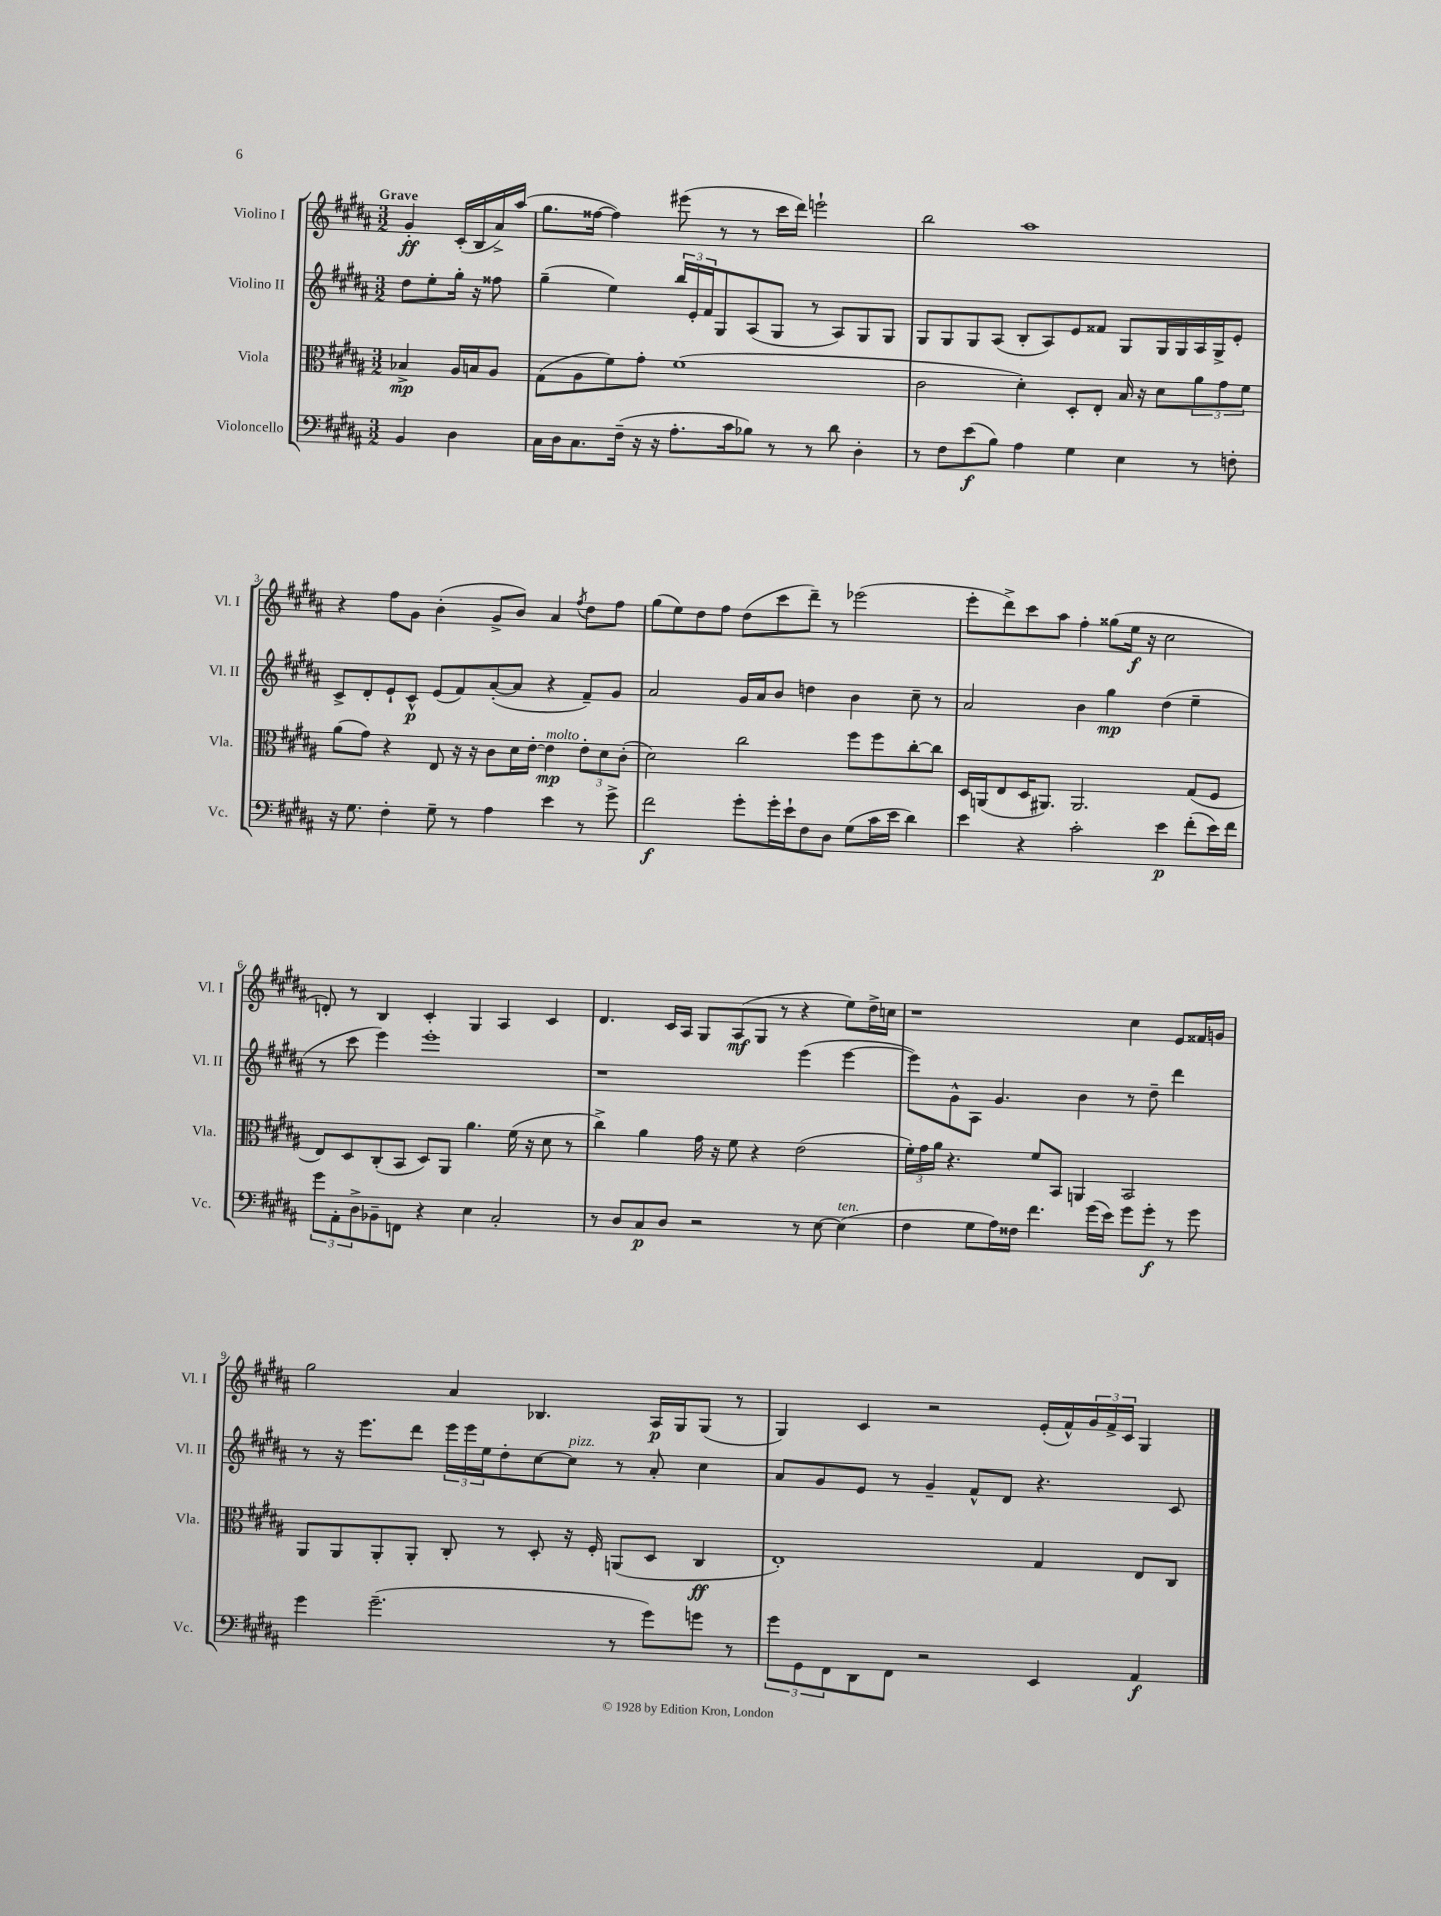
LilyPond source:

<<
\new StaffGroup <<
\new Staff = "s0" \with { instrumentName = "Violino I" shortInstrumentName = "Vl. I" } {
    \clef treble \key b \major \numericTimeSignature \time 3/2 \partial 2 \tempo "Grave"
    gis'4-.\ff cis'16-.( b16 ais'16->) ais''16( |
    gis''8. fisis''16~ fisis''4) eis'''8( r8 r8 cis'''16 dis'''16) e'''2-! |
    b''2 ais''1 |
    r4 fis''8 gis'8 b'4-.( gis'8-> b'8) ais'4 \acciaccatura { fis''8 } dis''8 fis''8 |
    gis''8( e''8) dis''8 fis''8 dis''8( cis'''8 dis'''8--) r8 ees'''2( |
    e'''8-. dis'''8->) cis'''8 ais''8 fis''4-. gisis''8( e''16\f r16 cis''2 |
    d'8-.) r8 b4 cis'4-. gis4 ais4 cis'4 |
    dis'4. cis'16 ais16 gis8 ais8\mf( gis8 r8 r4 e''8) dis''16-> c''16 |
    r1 cis''4 e'8 fisis'16 g'16 |
    gis''2 ais'4 bes4. ais16\p gis16 gis8( r8 |
    gis4) cis'4 r2 e'16-.( fis'16-^) \tuplet 3/2 { gis'16 fis'16-> cis'16 } gis4 \bar "|." |
}
\new Staff = "s1" \with { instrumentName = "Violino II" shortInstrumentName = "Vl. II" } {
    \clef treble \key b \major \numericTimeSignature \time 3/2 \partial 2
    dis''8 e''8-. gis''16-. r16 fisis''8 |
    gis''4--( e''4) \tuplet 3/2 { b''16 e'16-. fis'16 } gis8 ais8( gis8 r8 ais8) gis8 gis8 |
    gis8 gis8 gis8 ais8( b8-. ais8) e'8 fisis'8 gis8 gis16 gis16 ais16 gis16-> e'8-. |
    cis'8-> dis'8-. e'8-! cis'8-^\p e'8( fis'8) ais'8~-.( ais'8 r4 fis'8--) gis'8 |
    ais'2 gis'16 ais'16 b'8 d''4 b'4 cis''8-- r8 |
    ais'2 b'4 gis''4\mp dis''4( e''4-- |
    r8 cis'''8 e'''4) e'''1-. |
    r1 e'''4( e'''4~ |
    e'''8) gis'8-^ ais8 gis'4. b'4 r8 dis''8-- dis'''4 |
    r8 r16 e'''8. dis'''8 \tuplet 3/2 { e'''16 e'''16 e''16 } dis''8-. cis''8~ cis''8^\markup { \italic "pizz." } r8 ais'8-. cis''4 |
    ais'8 gis'8 e'8 r8 gis'4-- fis'8-^ dis'8 r4. cis'8 \bar "|." |
}
\new Staff = "s2" \with { instrumentName = "Viola" shortInstrumentName = "Vla." } {
    \clef alto \key b \major \numericTimeSignature \time 3/2 \partial 2
    bes4->\mp ais16 b16 ais8 |
    gis8( ais8 fis'8) gis'8-. fis'1( |
    cis'2 dis'4-.) dis8-. e8-. b16 r16 dis'8 \tuplet 3/2 { ais'8 gis'8 fis'8 } |
    ais'8( gis'8) r4 e8 r16 r16 cis'8 dis'16 e'16~-. e'4\mp^\markup { \italic "molto" } \tuplet 3/2 { e'8-. dis'8 cis'8-.( } |
    dis'2) cis''2 fis''8 fis''8 cis''8~-. cis''8 |
    dis16 a,16( e8 dis16 ais,8.) ais,2. gis8( fis8 |
    e8) dis8 cis8-.( b,8 dis8) ais,8 ais'4. fis'16( r16 dis'8 r8 |
    cis''4->) ais'4 gis'16 r16 fis'8 r4 e'2( |
    \tuplet 3/2 { fis'16-.) gis'16 ais'16 } r4. fis'8 b,8 a,4 b,2 |
    ais,8 ais,8 ais,8-. ais,8-. cis8-. r8 dis8-. r16 fis16-. a,8( dis8 cis4\ff |
    e1-.) gis4 e8 cis8 \bar "|." |
}
\new Staff = "s3" \with { instrumentName = "Violoncello" shortInstrumentName = "Vc." } {
    \clef bass \key b \major \numericTimeSignature \time 3/2 \partial 2
    b,4 dis4 |
    cis16 dis16 cis8. fis16--( r16 r16 ais8.-. cis'16 bes8) r8 r8 dis'8 dis4-. |
    r8 fis8 e'8\f( b8) ais4 gis4 e4 r8 f8-. |
    r16 gis8. fis4-. gis8-- r8 ais4 e'4 r8 gis'8-> |
    fis'2\f gis'8-. gis'16-. e'16-! fis8 dis8 gis8( cis'16 e'16 dis'4) |
    e'4 r4 cis'2-. e'4\p fis'8-.( e'16) fis'16 |
    \tuplet 3/2 { gis'8 ais,8-. dis8-> } bes,8-- f,8 r4 e4 cis2-. |
    r8 dis8 cis8\p dis8 r2 r8 e8~ e4^\markup { \italic "ten." }( |
    fis4 gis8 ais16) fisis16 fis'4. gis'16( e'16) gis'8 gis'8-.\f r8 gis'8 |
    gis'4 gis'2.--( r8 gis'8) g'8 r8 |
    \tuplet 3/2 { gis'8 gis,8 fis,8 } dis,8 fis,8 r2 e,4 ais,4\f \bar "|." |
}
>>
>>
